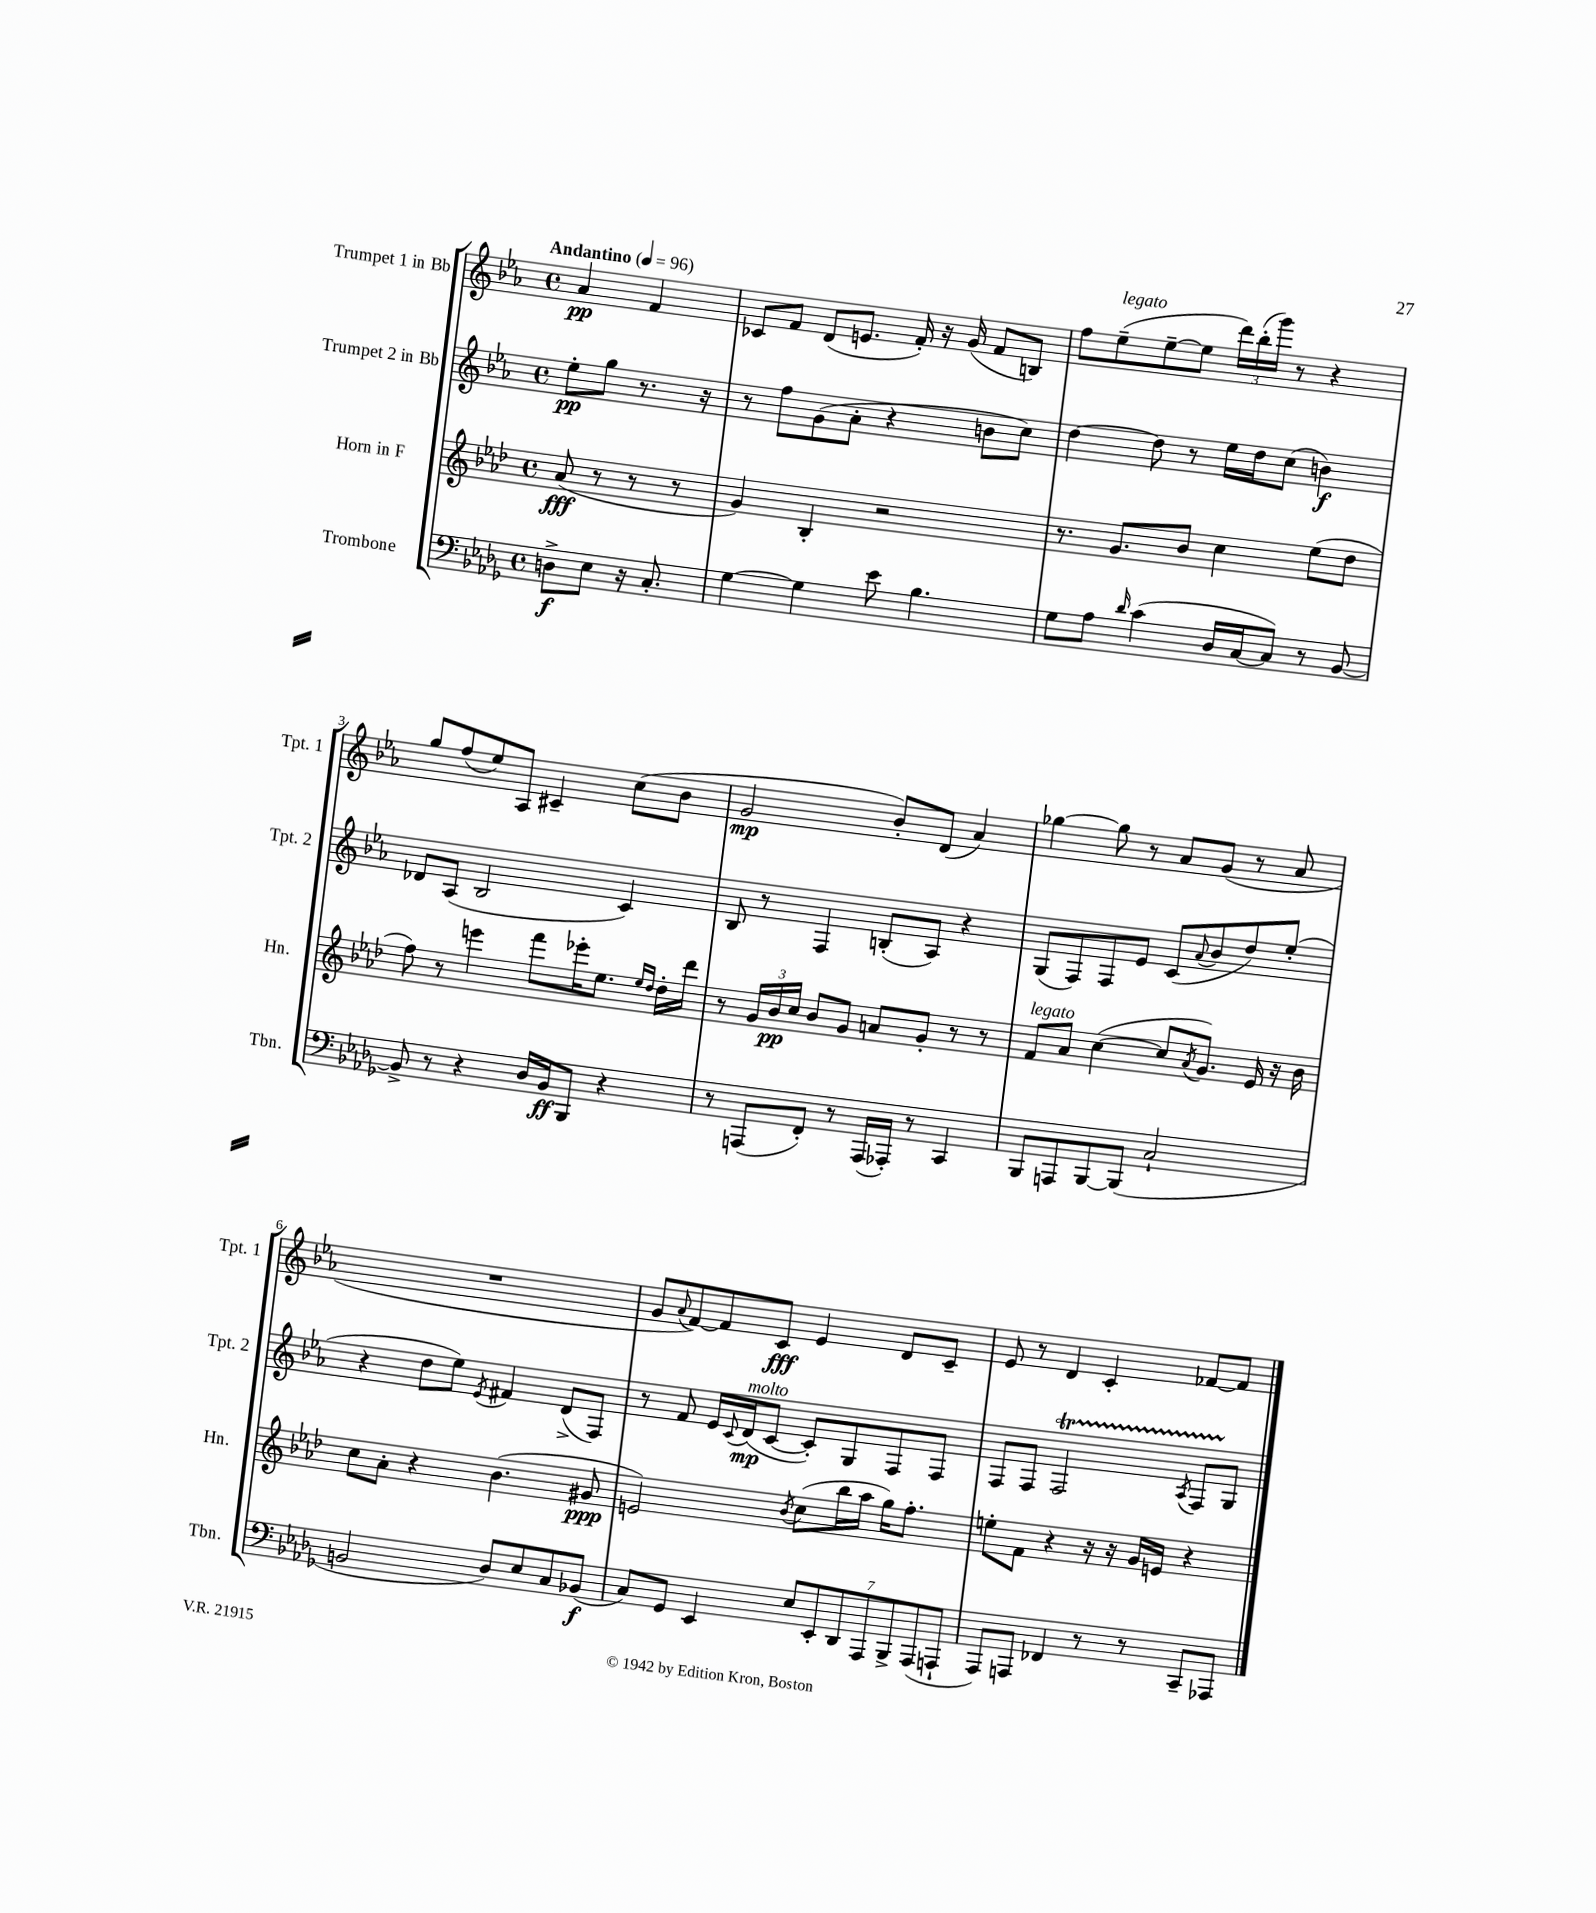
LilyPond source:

<<
\new StaffGroup <<
\new Staff = "s0" \with { instrumentName = "Trumpet 1 in Bb" shortInstrumentName = "Tpt. 1" } {
    \clef treble \key ees \major \defaultTimeSignature \time 4/4 \partial 2 \tempo "Andantino" 4 = 96
    aes'4\pp f'4 |
    ces'8 f'8 d'8( e'8. f'16-.) r16 g'16( f'8 b8) |
    f''8 ees''8--^\markup { \italic "legato" }( ees''8~-- ees''8 \tuplet 3/2 { d'''16) bes''16-.( g'''16) } r8 r4 |
    g''8 f''8( ees''8) aes8 cis'4-- c''8( bes'8 |
    g'2\mp bes'8-.) d'8( aes'4) |
    ges''4~ ges''8 r8 aes'8 g'8( r8 aes'8 |
    R1 |
    g'8 \appoggiatura { aes'8 } f'8~) f'8 c'8\fff ees'4 d'8 c'8-- |
    ees'8 r8 d'4 c'4-. fes'8~ fes'8 \bar "|." |
}
\new Staff = "s1" \with { instrumentName = "Trumpet 2 in Bb" shortInstrumentName = "Tpt. 2" } {
    \clef treble \key ees \major \defaultTimeSignature \time 4/4 \partial 2
    ees''8-.\pp g''8 r8. r16 |
    r8 f''8 g'8( aes'8-. r4 b'8 c''8) |
    d''4~ d''8 r8 ees''16 d''16 c''8( b'4\f) |
    des'8 aes8( bes2 c'4) |
    bes8 r8 f4 b8-.( aes8) r4 |
    g8( f8) f8 ees'8 c'8( \appoggiatura { aes'8 } bes'8 d''8) ees''8-.( |
    r4 d''8 ees''8) \acciaccatura { ees'8 } fis'4 d'8->( f8) |
    r8 f'8 ees'16 \appoggiatura { c'8 } d'16\mp^\markup { \italic "molto" }( c'8~ c'8-.) g8 f8 f8 |
    f8 f8 f2\startTrillSpan \acciaccatura { aes8 } f8 g8\stopTrillSpan \bar "|." |
}
\new Staff = "s2" \with { instrumentName = "Horn in F" shortInstrumentName = "Hn." } {
    \clef treble \key aes \major \defaultTimeSignature \time 4/4 \partial 2
    aes'8\fff( r8 r8 r8 |
    g'4) bes4-. r2 |
    r8. g'8. bes'8 c''4 ees''8( des''8 |
    f''8) r8 e'''4 f'''8 ees'''16-. ees''8. \grace { ees''16 des''16 } des''16-. des'''16 |
    r8 \tuplet 3/2 { g'16 bes'16\pp c''16 } bes'8 g'8 a'8 g'8-. r8 r8 |
    f'8^\markup { \italic "legato" } aes'8 c''4~( c''8 \acciaccatura { aes'8 } g'8.) ees'16 r16 bes'16 |
    c''8 aes'8-. r4 bes'4.( gis'8\ppp |
    e'2) \acciaccatura { bes'8 } c''8( bes''16 aes''16 g''16) f''8.-. |
    e''8-. f'8 r4 r16 r16 g'16 e'16 r4 \bar "|." |
}
\new Staff = "s3" \with { instrumentName = "Trombone" shortInstrumentName = "Tbn." } {
    \clef bass \key des \major \defaultTimeSignature \time 4/4 \partial 2
    d8->\f ees8 r16 c8.-. |
    ges4~ ges4 ees'8 bes4. |
    ges8 aes8 \grace { des'16 } c'4( des16 c16~ c8) r8 bes,8~ |
    bes,8-> r8 r4 des16 bes,16\ff bes,,8 r4 |
    r8 a,,8( f,8-.) r8 a,,16( aes,,16-.) r8 c,4 |
    bes,,8 a,,8 bes,,8~ bes,,8( c2-! |
    b,2 des8) ees8 c8 bes,8\f( |
    c8) ges,8 ees,4 \tuplet 7/4 { ees8 ees,8-. des,8 aes,,8 bes,,8-> aes,,8( a,,8-! } |
    aes,,8) a,,8 fes,4 r8 r8 c,8-- aes,,8 \bar "|." |
}
>>
>>
